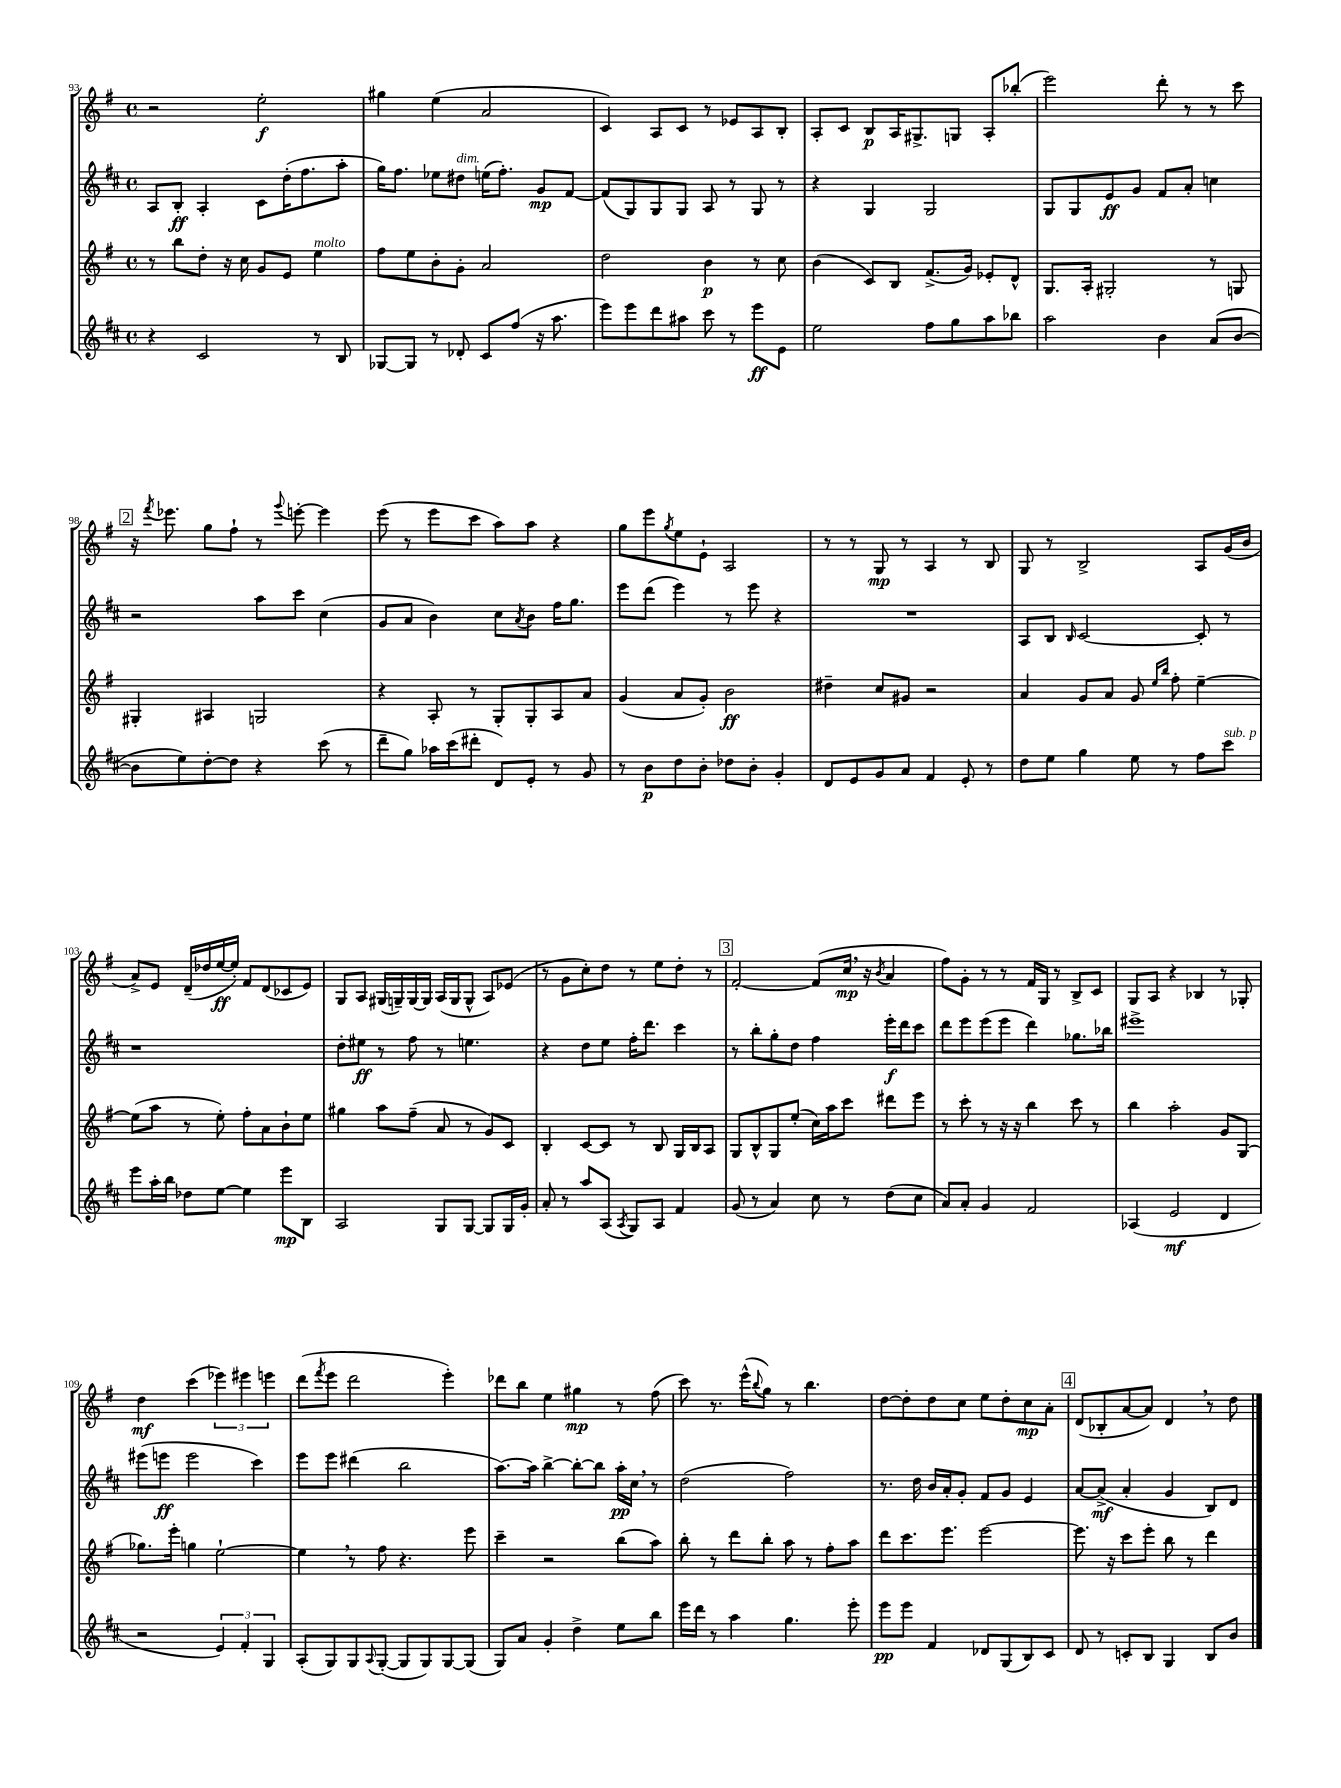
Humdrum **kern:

**kern	**dynam	**kern	**dynam	**kern	**dynam	**kern	**dynam
*part4	*part4	*part3	*part3	*part2	*part2	*part1	*part1
*staff4	*staff4	*staff3	*staff3	*staff2	*staff2	*staff1	*staff1
*clefG2	*	*clefG2	*	*clefG2	*	*clefG2	*
*k[f#c#]	*	*k[f#]	*	*k[f#c#]	*	*k[f#]	*
*M4/4	*	*M4/4	*	*M4/4	*	*M4/4	*
*met(c)	*	*met(c)	*	*met(c)	*	*met(c)	*
=93	=93	=93	=93	=93	=93	=93	=93
4r	.	8r	.	8A/L	.	2r	.
.	.	8bb\L	.	8B'/J	ff	.	.
2c#/	.	8dd'\J	.	4A'/	.	.	.
.	.	16r	.	.	.	.	.
.	.	16cc\	.	.	.	.	.
.	.	8g/L	.	8c#\L	.	2ee'\	f
.	.	8e/J	.	(16dd'\K	.	.	.
.	.	.	.	8.ff#\	.	.	.
!	!	!LO:TX:a:i:t=molto	!	!	!	!	!
8r	.	4ee\	.	.	.	.	.
8B/	.	.	.	8aa'\J	.	.	.
=94	=94	=94	=94	=94	=94	=94	=94
[8G-X/L	.	8ff#\L	.	16gg\KL)	.	4gg#X\	.
.	.	.	.	8.ff#\J	.	.	.
8G-/J]	.	8ee\	.	.	.	.	.
8r	.	8b'\	.	8ee-X\L	.	(4ee\	.
!	!	!	!	!LO:TX:a:i:t=dim.	!	!	!
8d-X'/	.	8g'\J	.	8dd#X\J	.	.	.
8c#/L	.	2a/	.	(16een\KL	.	2a/	.
.	.	.	.	8.ff#'\J)	.	.	.
(8ff#/J	.	.	.	.	.	.	.
16r	.	.	.	8g/L	mp	.	.
8.aa\	.	.	.	.	.	.	.
.	.	.	.	[8f#/J	.	.	.
=95	=95	=95	=95	=95	=95	=95	=95
8eee\L)	.	2dd\	.	(8f#/L]	.	4c/)	.
8eee\	.	.	.	8G/)	.	.	.
8ddd\	.	.	.	8G/	.	8A/L	.
8aa#X\J	.	.	.	8G/J	.	8c/J	.
8ccc#\	.	4b\	p	8A/	.	8r	.
8r	.	.	.	8r	.	8e-X/L	.
8eee\L	ff	8r	.	8G/	.	8A/	.
8e\J	.	8cc\	.	8r	.	8B'/J	.
=96	=96	=96	=96	=96	=96	=96	=96
2ee\	.	(4b\	.	4r	.	8A'/L	.
.	.	.	.	.	.	8c/J	.
.	.	8c/L)	.	4G/	.	8B/L	p
.	.	8B/J	.	.	.	16A/K	.
.	.	.	.	.	.	8.G#X^/	.
8ff#\L	.	(8.f#^/L	.	2G/	.	.	.
8gg\	.	.	.	.	.	8Gn/J	.
.	.	16g/Jk)	.	.	.	.	.
8aa\	.	8e-X'/L	.	.	.	8A'/L	.
8bb-X\J	.	8d^^/J	.	.	.	(8bb-X'/J	.
=97	=97	=97	=97	=97	=97	=97	=97
2aa\	.	8.G/L	.	8G/L	.	2eee\)	.
.	.	.	.	8G/	.	.	.
.	.	16A'/Jk	.	.	.	.	.
.	.	2G#X'/	.	8e/	ff	.	.
.	.	.	.	8g/J	.	.	.
4b\	.	.	.	8f#/L	.	8ddd'\	.
.	.	.	.	8a'/J	.	8r	.
(8a/L	.	8r	.	4ccn\	.	8r	.
[8b/J	.	8Gn/	.	.	.	8ccc\	.
!!LO:LB:g=z
!!LO:REH:place=s1:t=2
=98	=98	=98	=98	=98	=98	=98	=98
8b\L]	.	4G#X'/	.	2r	.	16r	.
.	.	.	.	.	.	8qfff#/	.
.	.	.	.	.	.	8.eee-X\	.
8ee\)	.	.	.	.	.	.	.
[8dd'\	.	4A#X/	.	.	.	8gg\L	.
8dd\J]	.	.	.	.	.	8ff#`\J	.
4r	.	2Gn/	.	8aa\L	.	8r	.
.	.	.	.	.	.	8qqggg/	.
.	.	.	.	8ccc#\J	.	[8eeen'\	.
(8ccc#\	.	.	.	(4cc#\	.	4eee\]	.
8r	.	.	.	.	.	.	.
=99	=99	=99	=99	=99	=99	=99	=99
8ddd~\L	.	4r	.	8g/L	.	(8eee\	.
8gg\J)	.	.	.	8a/J	.	8r	.
16aa-X\LL	.	8A'/	.	4b\)	.	8eee\L	.
(16ccc#\J	.	.	.	.	.	.	.
8ddd#X'\J	.	8r	.	.	.	8ccc\J	.
8d/L)	.	8G'/L	.	8cc#\L	.	8aa\L)	.
.	.	.	.	8qa/	.	.	.
8e'/J	.	8G'/	.	8b\J	.	8aa\J	.
8r	.	8A/	.	16ff#\KL	.	4r	.
.	.	.	.	8.gg\J	.	.	.
8g/	.	8a/J	.	.	.	.	.
=100	=100	=100	=100	=100	=100	=100	=100
8r	.	(4g/	.	8eee\L	.	8gg\L	.
8b\L	p	.	.	(8ddd\J	.	8eee\	.
.	.	.	.	.	.	8qgg/	.
8dd\	.	8a/L	.	4eee\)	.	8ee\	.
8b'\J	.	8g'/J)	.	.	.	8e`\J	.
8dd-X\L	.	2b\	ff	8r	.	2A/	.
8b'\J	.	.	.	8eee\	.	.	.
4g'/	.	.	.	4r	.	.	.
=101	=101	=101	=101	=101	=101	=101	=101
8d/L	.	4dd#X~\	.	1r	.	8r	.
8e/	.	.	.	.	.	8r	.
8g/	.	8cc/L	.	.	.	8G/	mp
8a/J	.	8g#X/J	.	.	.	8r	.
4f#/	.	2r	.	.	.	4A/	.
8e'/	.	.	.	.	.	8r	.
8r	.	.	.	.	.	8B/	.
=102	=102	=102	=102	=102	=102	=102	=102
8dd\L	.	4a/	.	8A/L	.	8G/	.
8ee\J	.	.	.	8B/J	.	8r	.
.	.	.	.	16qqB/	.	.	.
4gg\	.	8g/L	.	[2c#/	.	2B^/	.
.	.	8a/J	.	.	.	.	.
8ee\	.	8g/	.	.	.	.	.
.	.	16qqee/LL	.	.	.	.	.
.	.	16qqbb/JJ	.	.	.	.	.
8r	.	8ff#'\	.	.	.	.	.
8ff#\L	.	[4ee~\	.	8c#'/]	.	8A/L	.
!LO:TX:a:i:t=sub. p	!	!	!	!	!	!	!
8ccc#\J	.	.	.	8r	.	(16g/L	.
.	.	.	.	.	.	16b/JJ	.
!!LO:LB:g=z
=103	=103	=103	=103	=103	=103	=103	=103
8eee\L	.	(8ee\L]	.	1r	.	8a^/L)	.
16aa'\L	.	8aa\J	.	.	.	8e/J	.
16bb\JJ	.	.	.	.	.	.	.
8dd-X\L	.	8r	.	.	.	(16d~/LL	.
.	.	.	.	.	.	16dd-X/	.
[8ee\J	.	8ee'\)	.	.	.	[16ee/	ff
.	.	.	.	.	.	16ee'/JJ])	.
4ee\]	.	8ff#'\L	.	.	.	8f#/L	.
.	.	8a\	.	.	.	(8d/	.
8eee\L	mp	8b`\	.	.	.	8c-X/	.
8B\J	.	8ee\J	.	.	.	8e/J)	.
=104	=104	=104	=104	=104	=104	=104	=104
2A/	.	4gg#X\	.	8dd'\L	.	8G/L	.
.	.	.	.	8ee#X\J	ff	8A/J	.
.	.	8aa\L	.	8r	.	(16G#X/LL	.
.	.	.	.	.	.	16Gn~/)	.
.	.	(8ff#~\J	.	8ff#\	.	[16G/	.
.	.	.	.	.	.	16G/JJ]	.
8G/L	.	8a/	.	8r	.	(16A/LL	.
.	.	.	.	.	.	16G/J	.
[8G/J	.	8r	.	4.een\	.	8G^^/J	.
8G/L]	.	8g/L)	.	.	.	8A/L)	.
16G/L	.	8c/J	.	.	.	(8e-X/J	.
16g'/JJ	.	.	.	.	.	.	.
=105	=105	=105	=105	=105	=105	=105	=105
8a'/	.	4B'/	.	4r	.	8r	.
8r	.	.	.	.	.	8g\L	.
8aa/L	.	[8c/L	.	8dd\L	.	8cc'\)	.
(8A/J	.	8c/J]	.	8ee\J	.	8dd\J	.
8qA/	.	.	.	.	.	.	.
8G/L)	.	8r	.	16ff#'\KL	.	8r	.
.	.	.	.	8.ddd\J	.	.	.
8A/J	.	8B/	.	.	.	8ee\L	.
4f#/	.	16G/LL	.	4ccc#\	.	8dd'\J	.
.	.	16B/J	.	.	.	.	.
.	.	8A/J	.	.	.	8r	.
!!LO:REH:place=s1:t=3
=106	=106	=106	=106	=106	=106	=106	=106
(8g/	.	8G/L	.	8r	.	[2f#'/	.
8r	.	8B^^/	.	8bb'\L	.	.	.
4a/)	.	8G/	.	8gg'\	.	.	.
.	.	(8ee'/J	.	8dd\J	.	.	.
8cc#\	.	16cc\LL)	.	4ff#\	.	(8f#/L]	.
.	.	16aa\J	.	.	.	.	.
8r	.	8ccc\J	.	.	.	16cc,/Jk	mp
.	.	.	.	.	.	16r	.
.	.	.	.	.	.	8qb/	.
(8dd\L	.	8ddd#X\L	.	16eee'\LL	f	4a/	.
.	.	.	.	16ddd\J	.	.	.
8cc#\J	.	8eee\J	.	8ccc#\J	.	.	.
=107	=107	=107	=107	=107	=107	=107	=107
8a/L)	.	8r	.	8ddd\L	.	8ff#\L)	.
8a'/J	.	8ccc'\	.	8eee\	.	8g'\J	.
4g/	.	8r	.	(8eee\	.	8r	.
.	.	16r	.	8eee\J	.	8r	.
.	.	16r	.	.	.	.	.
2f#/	.	4bb\	.	4ddd\)	.	16f#/LL	.
.	.	.	.	.	.	16G/JJ	.
.	.	.	.	.	.	8r	.
.	.	8ccc\	.	8.gg-X\L	.	8B^/L	.
.	.	8r	.	.	.	8c/J	.
.	.	.	.	16bb-X\Jk	.	.	.
=108	=108	=108	=108	=108	=108	=108	=108
(4A-X/	.	4bb\	.	1eee#X^	.	8G/L	.
.	.	.	.	.	.	8A/J	.
2e/	mf	2aa'\	.	.	.	4r	.
.	.	.	.	.	.	4B-X/	.
4d/	.	8g/L	.	.	.	8r	.
.	.	(8G/J	.	.	.	8G-X'/	.
!!LO:LB:g=z
=109	=109	=109	=109	=109	=109	=109	=109
2r	.	8.gg-X\L)	.	(8eee#X\L	.	4dd\	mf
.	.	.	.	8eeen\J	ff	.	.
.	.	16eee'\Jk	.	.	.	.	.
.	.	4ggn\	.	2eee\	.	(4ccc\	.
6e/)	.	[2ee`\	.	.	.	6eee-X\)	.
6f#'/	.	.	.	.	.	6eee#X\	.
.	.	.	.	4ccc#\)	.	.	.
6G/	.	.	.	.	.	6eeen\	.
=110	=110	=110	=110	=110	=110	=110	=110
(8A'/L	.	4ee,\]	.	8eee\L	.	(8ddd\L	.
.	.	.	.	.	.	8qfff#/	.
8G/)	.	.	.	8eee\J	.	8eee\J	.
8G/	.	8r	.	(4ddd#X\	.	2ddd\	.
8qqA/	.	.	.	.	.	.	.
([8G'/J	.	8ff#\	.	.	.	.	.
8G/L]	.	4.r	.	2bb\	.	.	.
8G/)	.	.	.	.	.	.	.
[8G/	.	.	.	.	.	4eee'\)	.
(8G/J]	.	8eee\	.	.	.	.	.
=111	=111	=111	=111	=111	=111	=111	=111
8G/L)	.	4ccc~\	.	[8.aa\L)	.	8ddd-X\L	.
8a/J	.	.	.	.	.	8bb\J	.
.	.	.	.	16aa\Jk]	.	.	.
4g'/	.	2r	.	[4bb^\	.	4ee\	.
4dd^\	.	.	.	8bb'\L_	.	4gg#X\	mp
.	.	.	.	8bb\J]	.	.	.
8ee\L	.	(8bb\L	.	16aa'\LL	pp	8r	.
.	.	.	.	16cc#,\JJ	.	.	.
8bb\J	.	8aa\J)	.	8r	.	(8ff#\	.
=112	=112	=112	=112	=112	=112	=112	=112
16eee\LL	.	8bb'\	.	(2dd\	.	8ccc\)	.
16ddd\JJ	.	.	.	.	.	.	.
8r	.	8r	.	.	.	8.r	.
4aa\	.	8ddd\L	.	.	.	.	.
.	.	.	.	.	.	(16eee^^\KL	.
.	.	.	.	.	.	8qqbb/	.
.	.	8bb'\J	.	.	.	8gg\J)	.
4.gg\	.	8aa\	.	2ff#\)	.	8r	.
.	.	8r	.	.	.	4.bb\	.
.	.	8ff#'\L	.	.	.	.	.
8eee'\	.	8aa\J	.	.	.	.	.
=113	=113	=113	=113	=113	=113	=113	=113
8eee\L	pp	8ddd\L	.	8.r	.	[8dd\L	.
8eee\J	.	8.ccc\	.	.	.	8dd'\]	.
.	.	.	.	16dd\	.	.	.
4f#/	.	.	.	16b/LL	.	8dd\	.
.	.	8.eee\J	.	16a'/J	.	.	.
.	.	.	.	8g'/J	.	8cc\J	.
8d-X/L	.	[2eee\	.	8f#/L	.	8ee\L	.
(8G/	.	.	.	8g/J	.	8dd'\	.
8B/)	.	.	.	4e/	.	8cc\	mp
8c#/J	.	.	.	.	.	8a'\J	.
!!LO:REH:place=s1:t=4
=114	=114	=114	=114	=114	=114	=114	=114
8d/	.	8.eee\]	.	[8a/L	.	(8d/L	.
8r	.	.	.	(8a^/J]	mf	8B-X'/	.
.	.	16r	.	.	.	.	.
8cn'/L	.	8ccc\L	.	4a'/	.	[8a/	.
8B/J	.	8eee'\J	.	.	.	8a/J])	.
4G/	.	8bb\	.	4g/	.	4d,/	.
.	.	8r	.	.	.	.	.
8B/L	.	4ddd\	.	8B/L)	.	8r	.
8b/J	.	.	.	8d/J	.	8dd\	.
==	==	==	==	==	==	==	==
*-	*-	*-	*-	*-	*-	*-	*-
